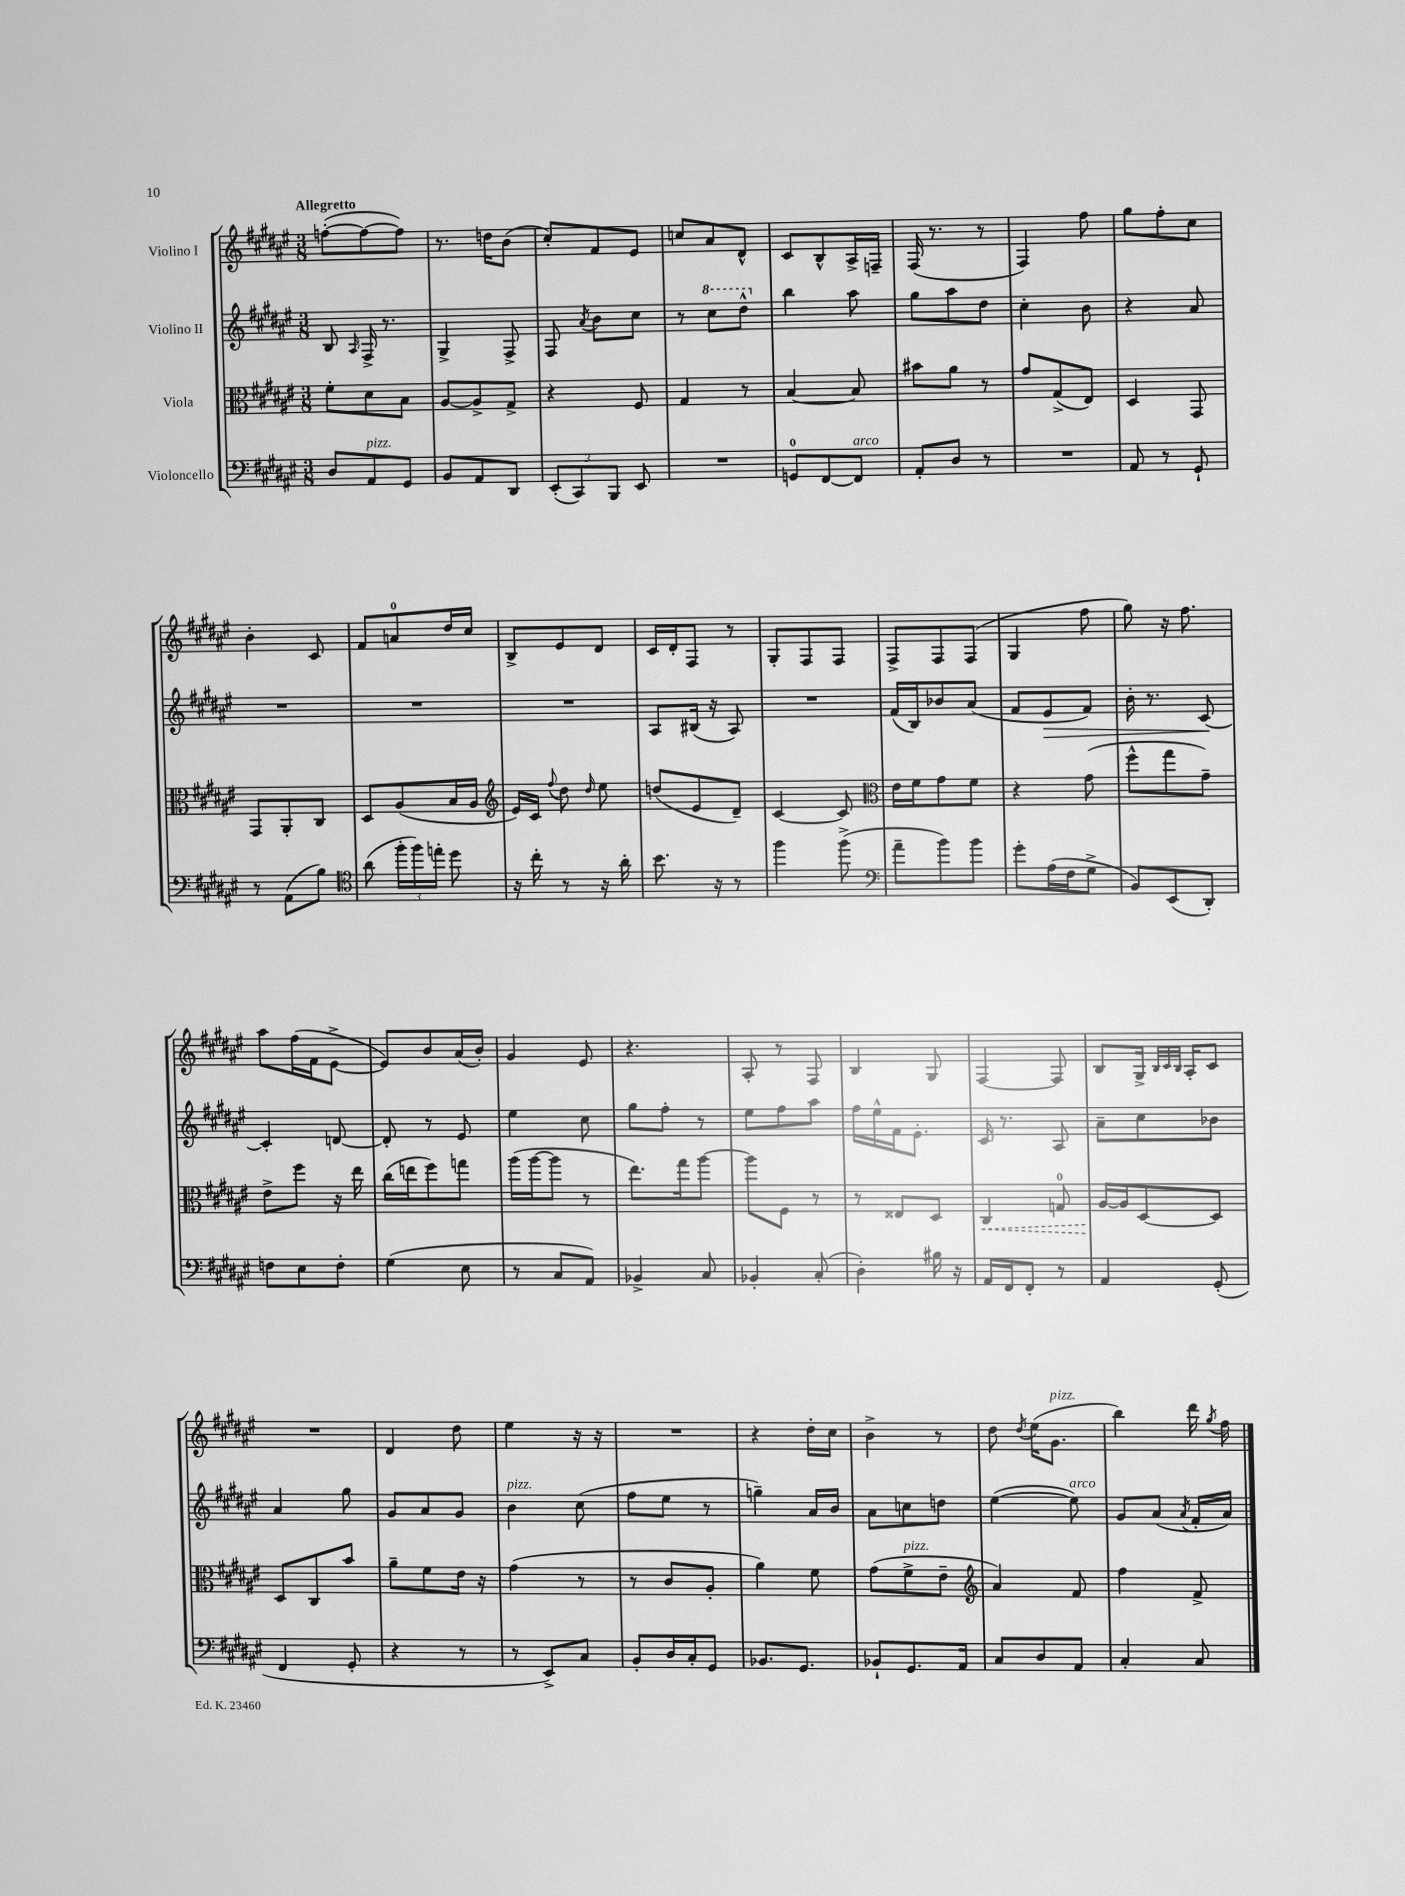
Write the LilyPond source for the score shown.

<<
\new StaffGroup <<
\new Staff = "s0" \with { instrumentName = "Violino I" } {
    \clef treble \key fis \major \numericTimeSignature \time 3/8 \tempo "Allegretto"
    \autoBeamOff f''8[~-.( f''8~ f''8]) |
    r8. d''16[ b'8]( |
    cis''8[-.) fis'8 eis'8] |
    c''8[ ais'8 dis'8]-^ |
    cis'8[ b8-^ ais16-> f16]-- |
    fis16( r8. r8 |
    fis4) fis''8 |
    gis''8[ fis''8-. cis''8] |
    b'4-. cis'8 |
    fis'8[ a'8-0 dis''16 cis''16] |
    b8[-> eis'8 dis'8] |
    cis'16[ dis'16-. fis8] r8 |
    gis8[-. fis8 fis8] |
    fis8[-> fis8 fis8]( |
    gis4 fis''8 |
    gis''8) r16 fis''8. |
    ais''8[ fis''16( fis'16 eis'8]~-> |
    eis'8[) b'8 ais'16( b'16]-.) |
    gis'4 eis'8 |
    r4. |
    ais8-. r8 fis8 |
    b4 gis8 |
    fis4~ fis8 |
    b8[ gis16]-> \grace { b32[ cis'32 b32] } ais16[-. cis'8] |
    R4. |
    dis'4 dis''8 |
    eis''4 r16 r16 |
    R4. |
    r4 dis''16[-. cis''16] |
    b'4-> r8 |
    dis''8 \acciaccatura { dis''8 } eis''16[( gis'8.]^\markup { \italic "pizz." } |
    b''4) dis'''16 \acciaccatura { gis''8 } fis''16 \bar "|." |
}
\new Staff = "s1" \with { instrumentName = "Violino II" } {
    \clef treble \key fis \major \numericTimeSignature \time 3/8
    \autoBeamOff b8 \grace { ais16 } fis16-> r8. |
    gis4-> fis8-> |
    fis8 \acciaccatura { ais'8 } b'8[ cis''8] |
    r8 \ottava #1 cis'''8[ dis'''8]-^ \ottava #0 |
    b''4 ais''8 |
    gis''8[ ais''8 dis''8] |
    cis''4-. b'8 |
    r4 ais'8 |
    R4. |
    R4. |
    R4. |
    ais8[ bis16]( r16 ais8) |
    R4. |
    fis'16[( b16) bes'8 ais'8]( |
    fis'8[ eis'8\> fis'8]) |
    b'16-. r8. cis'8~\! |
    cis'4-. d'8~ |
    d'8-. r8 eis'8 |
    eis''4 cis''8 |
    gis''8[ fis''8]-. r8 |
    eis''8[ fis''8 ais''8] |
    fis''16[ eis''16-^ fis'16 eis'8.]-. |
    cis'16 r8. ais8 |
    ais'8[-- cis''8 bes'8] |
    ais'4 gis''8 |
    gis'8[ ais'8 gis'8] |
    b'4^\markup { \italic "pizz." } cis''8( |
    fis''8[ eis''8] r8 |
    g''4--) ais'16[ b'16] |
    ais'8[ c''8 d''8] |
    eis''4~( eis''8^\markup { \italic "arco" }) |
    gis'8[ ais'8]( \acciaccatura { ais'8 } fis'16[-. ais'16]) \bar "|." |
}
\new Staff = "s2" \with { instrumentName = "Viola" } {
    \clef alto \key fis \major \numericTimeSignature \time 3/8
    \autoBeamOff fis'8[-. dis'8 b8] |
    ais8[~ ais8-> gis8]-> |
    r4 fis8 |
    gis4 r8 |
    b4~ b8 |
    bis'8[ ais'8] r8 |
    gis'8[ gis8->( eis8]) |
    dis4 gis,8 |
    gis,8[ ais,8-. cis8] |
    dis8[ ais8( b16 ais16] |
    \clef treble eis'16[) cis'16] \appoggiatura { fis''8 } dis''8 \grace { dis''16 } eis''8 |
    d''8[( eis'8 dis'8]--) |
    cis'4~ cis'8 |
    \clef alto eis'16[ fis'16 gis'8 fis'8] |
    r4 gis'8( |
    fis''8[-^ gis''8 gis'8]--) |
    eis'8[-> fis''8] r16 eis''16 |
    cis''16[( e''16 fis''8) g''8] |
    ais''16[( ais''16~ ais''8] r8 |
    eis''8.[) gis''16 ais''8]~ |
    ais''8[ fis8] r8 |
    r8 eisis8[ dis8] |
    \once \override Hairpin.style = #'dashed-line cis4\< g8-0 |
    ais16[~\! ais16 dis8~ dis8] |
    dis8[ cis8 b'8] |
    ais'8[-- fis'8 eis'16] r16 |
    gis'4( r8 |
    r8 cis'8[ ais8]-. |
    ais'4) fis'8 |
    gis'8[( fis'8->^\markup { \italic "pizz." } eis'8]-- |
    \clef treble ais'4) fis'8 |
    fis''4 fis'8-> \bar "|." |
}
\new Staff = "s3" \with { instrumentName = "Violoncello" } {
    \clef bass \key fis \major \numericTimeSignature \time 3/8
    \autoBeamOff dis8[ ais,8^\markup { \italic "pizz." } gis,8] |
    b,8[ ais,8 dis,8] |
    \tuplet 3/2 { eis,8[-.( cis,8) b,,8] } eis,8 |
    R4. |
    g,8[-0 fis,8~ fis,8]^\markup { \italic "arco" } |
    ais,8[-. dis8] r8 |
    R4. |
    ais,8 r8 gis,8-! |
    r8 ais,8[( b8]) |
    \clef tenor ais'8( \tuplet 3/2 { fis''16[-. fis''16) e''16]-. } dis''8 |
    r16 cis''16-. r8 r16 ais'16-. |
    b'8. r16 r8 |
    fis''4 fis''8->( |
    \clef bass ais'8[-- b'8) b'8] |
    gis'8[-. ais16( fis16 gis8]-> |
    b,8[) eis,8( dis,8]-.) |
    f8[ eis8 f8]-. |
    gis4( eis8 |
    r8 cis8[ ais,8]) |
    bes,4-> cis8 |
    bes,4-. cis8-.( |
    dis4-.) bis16 r16 |
    ais,16[ fis,16 fis,8]-. r8 |
    ais,4 gis,8-.( |
    fis,4 gis,8-. |
    r4 r8 |
    r8 eis,8[->) cis8] |
    b,8[-. dis16 cis16-. gis,8] |
    bes,8.[ gis,8.] |
    bes,8[-! gis,8. ais,16] |
    cis8[ dis8 ais,8] |
    cis4-. cis8 \bar "|." |
}
>>
>>
\layout { \context { \Score \remove "Bar_number_engraver" } }
